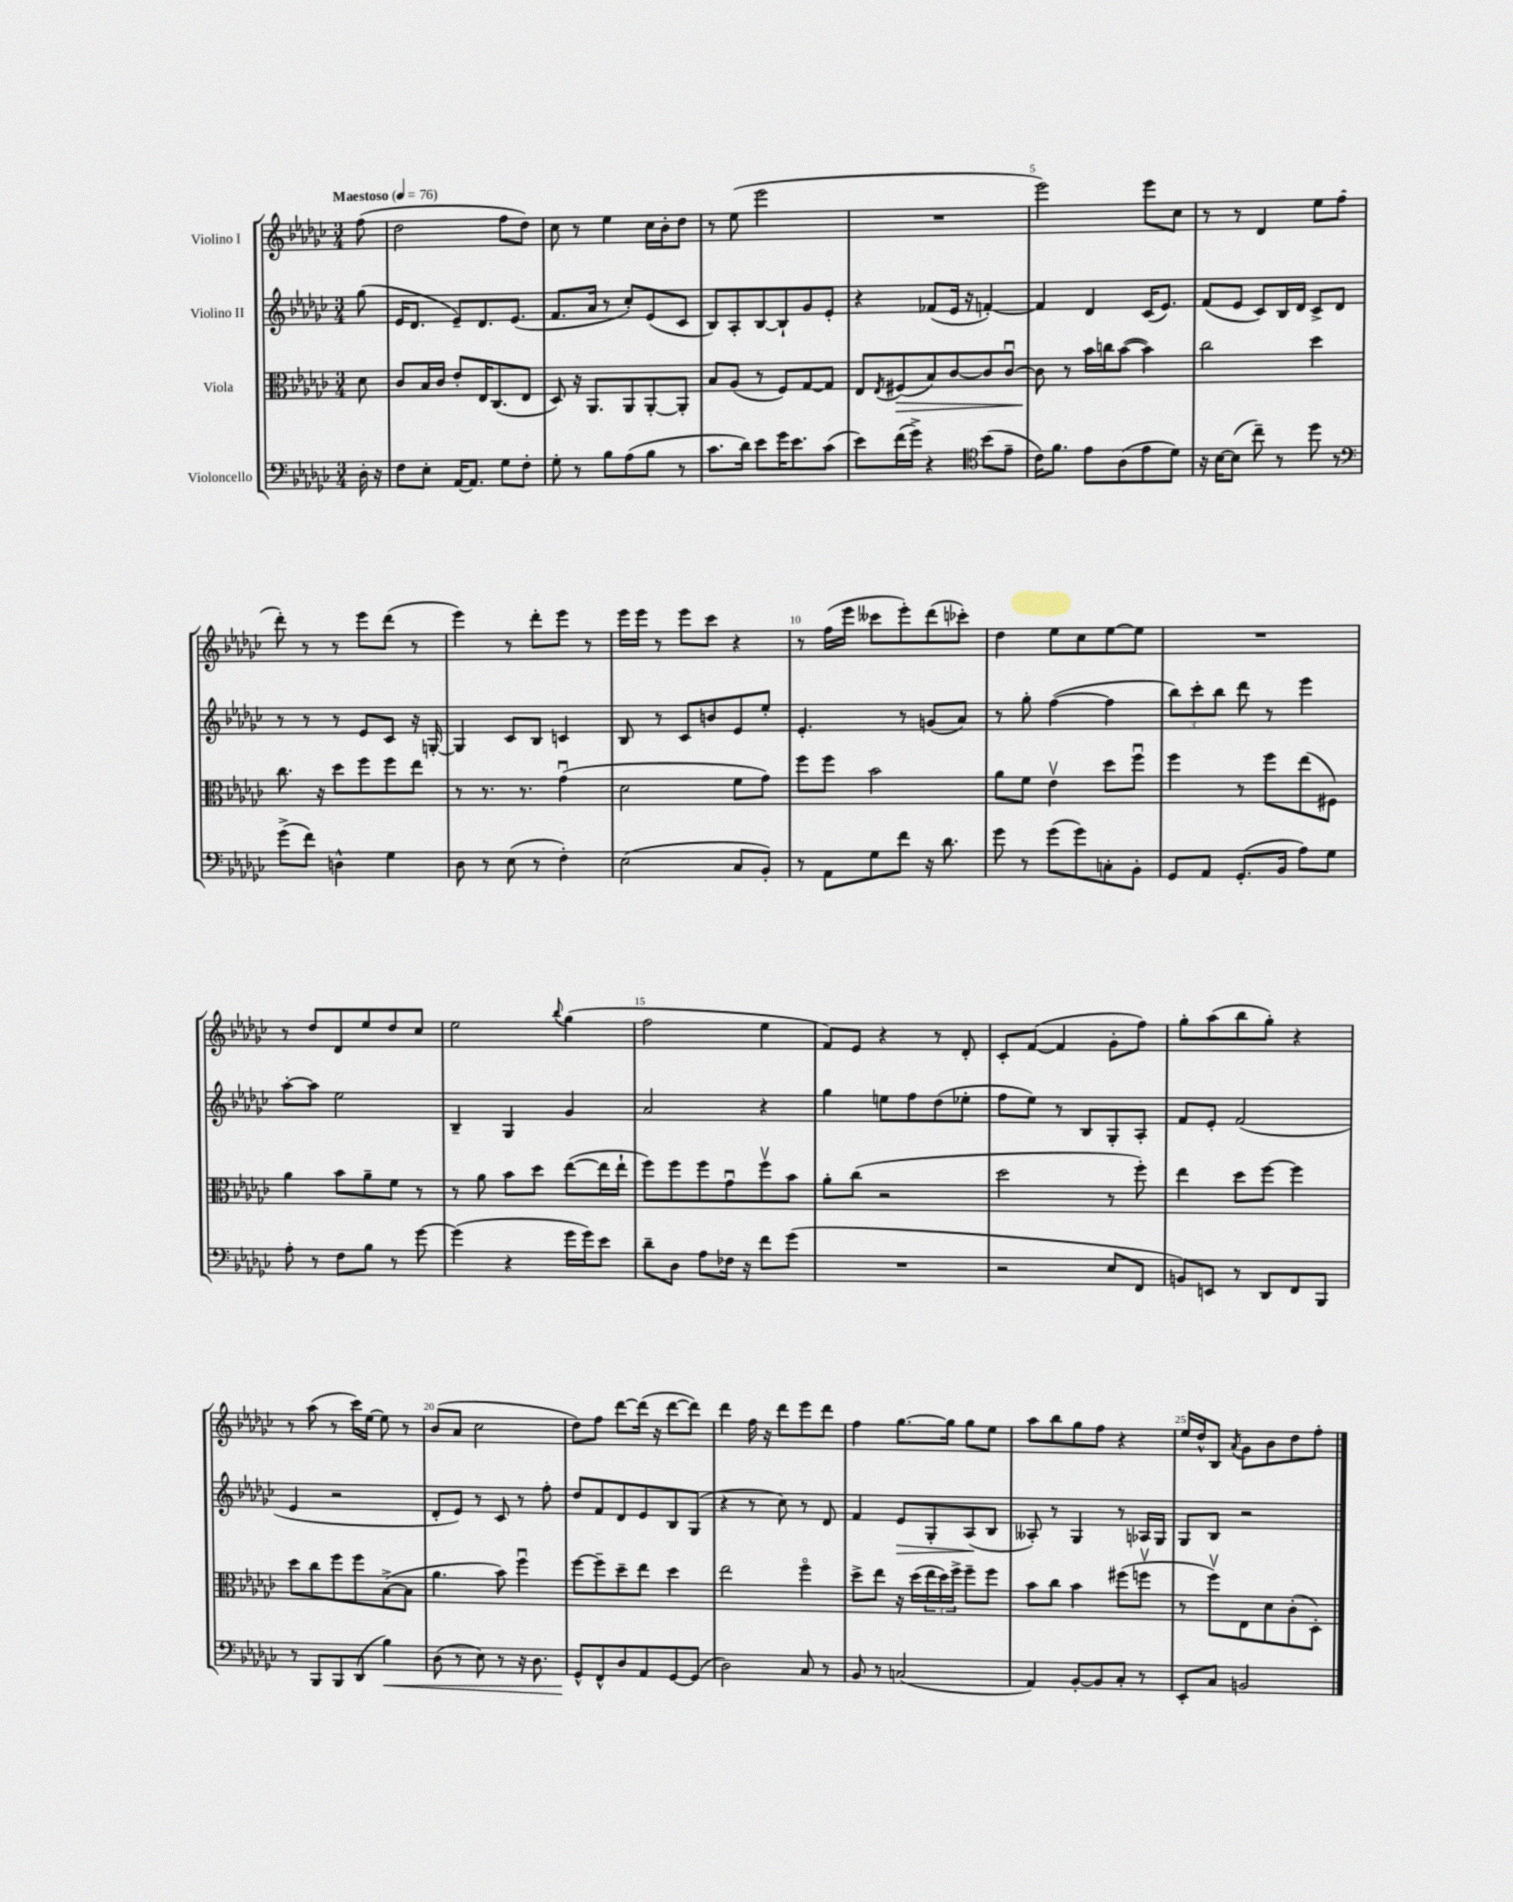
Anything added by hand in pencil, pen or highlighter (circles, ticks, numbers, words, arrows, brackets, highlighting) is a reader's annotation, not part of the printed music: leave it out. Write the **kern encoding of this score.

**kern	**kern	**kern	**kern
*staff4	*staff3	*staff2	*staff1
*clefF4	*clefC3	*clefG2	*clefG2
*k[b-e-a-d-g-c-]	*k[b-e-a-d-g-c-]	*k[b-e-a-d-g-c-]	*k[b-e-a-d-g-c-]
*M3/4	*M3/4	*M3/4	*M3/4
*MM76	*MM76	*MM76	*MM76
16D-'	8d-	(8gg-	(8ff
16r	.	.	.
=	=	=	=
8F	8c-	16e-	2dd-
.	.	8.d-	.
8E-'	16B-	.	.
.	16c-	.	.
[16AA-	8e-'	8e-~)	.
8.AA-]	.	.	.
.	16E-	8.d-	.
.	(8.C-	.	.
8G-	.	.	8ff
.	.	(8.e-	.
8F'	8E-	.	8dd-)
=	=	=	=
8G-'	8D-)	8.f	8cc-
8r	16r	.	8r
.	8.AA-	16a-	.
8B-	.	8r	4ee-
(8A-	8AA-	8cc-')	.
8B-	[8AA-'	(8e-	16cc-
.	.	.	16b-'
8r	8AA-']	8c-	8dd-
=	=	=	=
8.c-	8B-	8B-)	8r
.	(8A-	8A-'	(8ee-
16d-)	.	.	.
8e-	8r	[8B-	2eee-
16g-	8F)	8B-`]	.
8.e-	.	.	.
.	[8G-	8g-	.
(8c-	8G-]	8e-'	.
=	=	=	=
8e-)	8E-	4r	2.r
.	8qE-	.	.
(16f	(8F#	.	.
16g-^)	.	.	.
4r	8B-)	(8f-	.
.	[8c-	16e-	.
.	.	16r	.
*clefC4	*	*	*
(8b-	8c-]	[4f')	.
8e-~	[8c-u	.	.
=	=	=	=
16c-)	8c-]	4f]	2eee-)
8.f	.	.	.
.	8r	.	.
8e-	16b-	4d-	.
.	16cc	.	.
(8A-	([8b-	.	.
8e-	4b-])	(16c-	8eee-
.	.	8.e-)	.
8d-)	.	.	8cc-
=	=	=	=
16r	2cc-	(8f	8r
[16B-	.	.	.
(8B-]	.	8e-	8r
8cc-~)	.	8c-)	4d-
8r	.	16B-	.
.	.	16d-	.
8dd-	4dd-	8c-^	8ee-
8r	.	8d-	(8ff
=	=	=	=
*clefF4	*	*	*
(8g-^	8.cc-	8r	8ddd-')
8f)	.	8r	8r
.	16r	.	.
4D^^	8dd-	8r	8r
.	8ff	8e-	8eee-
4G-	8ff	8c-	(8ddd-
.	8ee-	16r	8r
.	.	[16G'	.
=	=	=	=
8D-	8r	4G]	4eee-)
8r	8.r	.	.
(8E-	.	8c-	8r
.	8.r	.	.
8r	.	8B-	8ddd-'
4F')	(4g-u	4c	8eee-
.	.	.	8r
=	=	=	=
(2E-	2d-	8B-	16eee-
.	.	.	16eee-
.	.	8r	8r
.	.	8c-	8eee-
.	.	8b	8ccc-
8C-	8f	8e-	4r
8BB-')	8g-)	8ee-'	.
=	=	=	=
8r	8ff	4.e-'	8r
8AA-	8ff	.	(16ff
.	.	.	16eee-
8G-	2b-	.	8ccc--
8f	.	8r	8eee-')
16r	.	(8g	(8ddd-
8.d-	.	.	.
.	.	8a-)	8ccc-')
=	=	=	=
8g-	8a-	8r	4dd-
8r	8f	8gg-'	.
(8g-	4e-v	([4ff	8ee-
8g-)	.	.	8cc-
8C'	8dd-	4ff]	[8ee-
8BB-'	8ffu	.	8ee-]
=	=	=	=
8GG-	4ff	12bb-)	2.r
.	.	12ccc-'	.
8AA-	.	.	.
.	.	12bb-	.
(8.GG-'	8r	8ddd-	.
.	8ff	8r	.
16BB-	.	.	.
8A-)	(8ee-	4eee-	.
8G-	8F#)	.	.
=	=	=	=
8A-'	4a-	[8aa-'	8r
8r	.	8aa-]	8dd-
8F	8b-	2ee-	8d-
8B-	8a-~	.	8ee-
8r	8f	.	8dd-
[8g-	8r	.	8cc-
=	=	=	=
(4g-]	8r	4B-~	2ee-
.	8a-	.	.
4r	8b-	4G-	.
.	8dd-	.	.
.	.	.	8qqbb-
16g-	([8ee-	4g-	(4gg-
16g-)	.	.	.
8e-	16ee-]	.	.
.	16ee-`	.	.
=	=	=	=
8d-~	8ff)	2a-	2ff
8D-	8ff	.	.
8A-	8ff	.	.
16F-	8g-u	.	.
16r	.	.	.
8f	8ffv	4r	4ee-
(8g-	8b-	.	.
=	=	=	=
2.r	8a-'	4gg-	8f)
.	(8cc-	.	8e-
.	2r	8ee	4r
.	.	8ff	.
.	.	(8dd-	8r
.	.	8ee-'	8d-'
=	=	=	=
2r	2dd-	8ff	8c-'
.	.	8ee-)	([8f
.	.	8r	4f]
.	.	8B-	.
8E-	8r	8G-'	8g-'
8FF	8ff')	8A-'	8ff)
=	=	=	=
8BB)	4ee-	8f	8gg-'
8EE	.	8e-'	(8aa-
8r	8dd-	(2f	8bb-
8DD-	[8ff	.	8gg-')
8FF	4ff]	.	4r
8BBB-	.	.	.
=	=	=	=
8r	8dd-	4e-	8r
8BBB-	8cc-	.	(8aa-
8BBB-	8ff	2r	8r
(8DD-	8ff	.	16ccc-)
.	.	.	[16ee-
4B-)	([8B-^	.	8ee-]
.	8B-]	.	8r
=	=	=	=
(8D-	4.a-	8d-'	(8b-
8r	.	8e-)	8a-
8E-)	.	8r	2cc-
8r	8b-)	8c-	.
16r	4ffu	8r	.
8.D-	.	.	.
.	.	8ff'	.
=	=	=	=
8GG-^^	[8ff	8dd-	8dd-)
8FF^^	8ff~]	8f	8ff
8D-	8dd-~	8d-	[8ddd-
8AA-	8ee-	8e-	(16ddd-]
.	.	.	16r
[8GG-	4dd-	8B-	[8ddd-
(8GG-]	.	(8G-	8ddd-])
=	=	=	=
2D-)	2ee-	4r	4ddd-
.	.	8r	16ff
.	.	.	16r
.	.	8cc-)	8ddd-
8C-	4ffo	8r	8eee-
8r	.	8d-	8ddd-
=	=	=	=
8BB-	8dd-^	4f	4ff
8r	8ee-	.	.
(2C	16r	8e-	[8.gg-
.	(16dd-	.	.
.	24ee-	8G-'	.
.	24dd-)	.	.
.	.	.	16gg-]
.	24ff^	.	.
.	8ff~	(8A-	8gg-
.	8ff	8B-	8ee-
=	=	=	=
4AA-)	8b-	8A--')	8aa-
.	8cc-	8r	8bb-
[8BB-'	4b-	4G-	8gg-
8BB-]	.	.	8ff
8C-'	(8ff#	8r	4r
8r	8ffv	16A-	.
.	.	16G-	.
=	=	=	=
8EE-'	8r	8G-	16ee-
.	.	.	16dd-^^
8C-	8ffv)	8B-	8B-
.	.	.	8qa-
2BB	8E-	2r	8g-
.	8d-	.	8b-
.	(8c-'	.	8dd-
.	8D-')	.	8ff'
==	==	==	==
*-	*-	*-	*-
